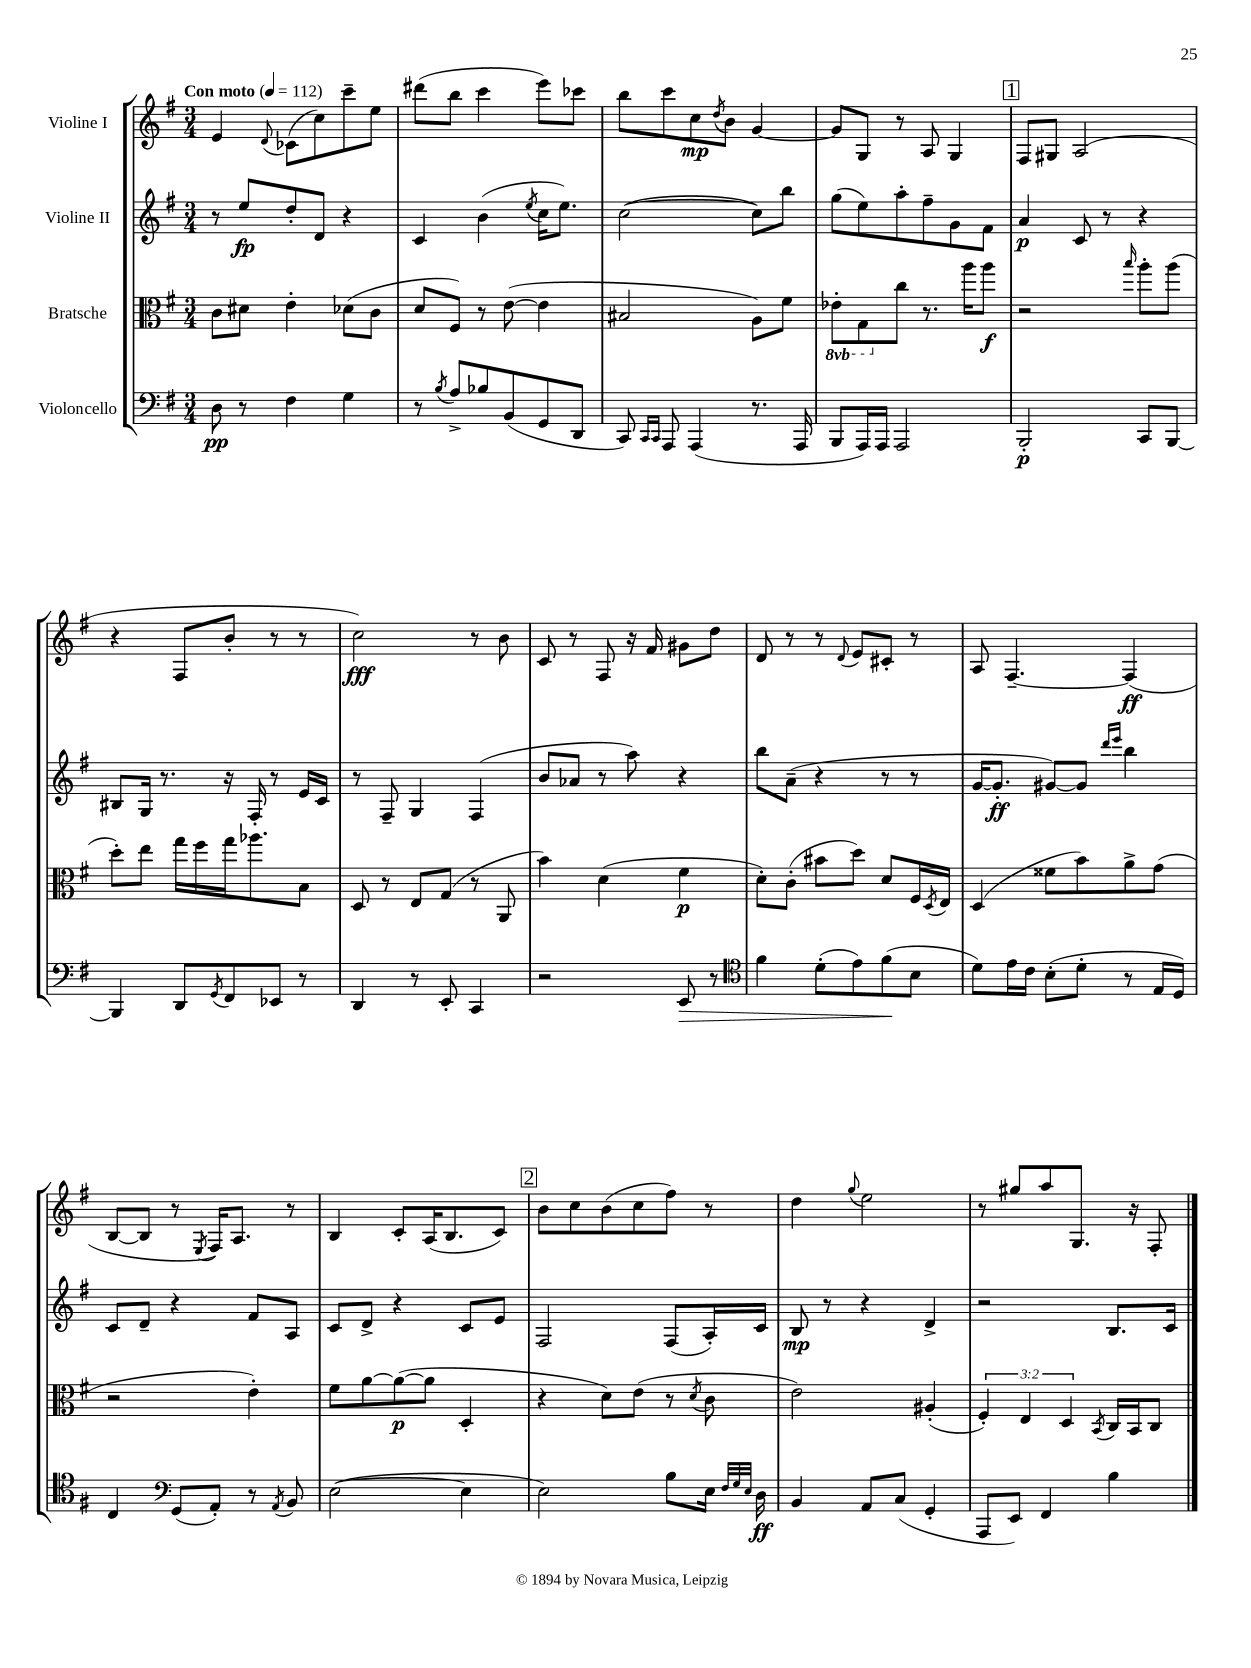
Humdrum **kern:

**kern	**kern	**kern	**kern
*staff4	*staff3	*staff2	*staff1
*clefF4	*clefC3	*clefG2	*clefG2
*k[f#]	*k[f#]	*k[f#]	*k[f#]
*M3/4	*M3/4	*M3/4	*M3/4
*MM112	*MM112	*MM112	*MM112
8D	8c	8r	4e
8r	8d#	8ee	.
.	.	.	8qqd
4F#	4e'	8dd'	(8c-
.	.	8d	8cc)
4G	(8d-	4r	8ccc~
.	8c	.	8ee
=	=	=	=
8r	8d	4c	(8ddd#
8qB	.	.	.
8A^	8F#)	.	8bb
8B-	8r	(4b	4ccc
(8BB	([8e	.	.
.	.	8qee	.
8GG	4e]	16cc	8eee)
.	.	8.ee)	.
8DD	.	.	8ccc-
=	=	=	=
8CC)	2B#	([2cc	8bb
16qqCC	.	.	.
16qqCC	.	.	.
8AAA	.	.	8ccc
(4AAA	.	.	8cc
.	.	.	8qdd
.	.	.	8b
8.r	8A)	8cc])	[4g
.	8f#	8bb	.
16AAA	.	.	.
=	=	=	=
8BBB	8E-'	(8gg	8g]
16AAA)	8GG	8ee)	8G
16AAA	.	.	.
2AAA	8cc	8aa'	8r
.	8.r	8ff#~	8A
.	.	8g	4G
.	16aa	.	.
.	8aa	8f#	.
=	=	=	=
2BBB'	2r	4a	8F#
.	.	.	8G#
.	.	8c	(2A
.	.	8r	.
.	16qqbb	.	.
8CC	8aa'	4r	.
[8BBB	(8aa	.	.
=	=	=	=
4BBB]	8dd')	8B#	4r
.	8ee	16G	.
.	.	8.r	.
8DD	16gg	.	8F#
.	16ff#	.	.
8qGG	.	.	.
8FF#	16gg	16r	8b'
.	8.aa-	16F#'	.
8EE-	.	8r	8r
8r	8B	16e	8r
.	.	16c	.
=	=	=	=
4DD	8D	8r	2cc)
.	8r	8F#~	.
8r	8E	4G	.
8EE'	(8G	.	.
4CC	8r	(4F#	8r
.	8AA	.	8b
=	=	=	=
2r	4b)	8b	8c
.	.	8a-	8r
.	(4d	8r	8F#
.	.	8aa)	16r
.	.	.	16f#
8EE	4f#	4r	8g#
8r	.	.	8dd
=	=	=	=
*clefC4	*	*	*
4f#	8d')	8bb	8d
.	(8c'	(8a~	8r
(8d'	8b#	4r	8r
.	.	.	8qqd
8e)	8dd)	.	8e
(8f#	8d	8r	8c#'
8B	16F#	8r	8r
.	8qD	.	.
.	16E	.	.
=	=	=	=
8d)	(4D	[16g	8A
.	.	8.g']	.
16e	.	.	[4.F#~
16c	.	.	.
(8B'	8f##	[8g#)	.
8d'	8b)	8g#]	.
.	.	16qqddd	.
.	.	16qqeee	.
8r	8a^	4bb	(4F#]
16E	(8g	.	.
16D)	.	.	.
=	=	=	=
4C	2r	8c	[8B
.	.	8d~	8B]
*clefF4	*	*	*
(8GG	.	4r	8r
.	.	.	8qE
8AA')	.	.	16F#)
.	.	.	8.A
8r	4e')	8f#	.
8qAA	.	.	.
8BB	.	8A	8r
=	=	=	=
([2E	8f#	8c	4B
.	[8a	8d^	.
.	(8a_	4r	8c'
.	8a]	.	(16A
.	.	.	8.B
4E]	4D'	8c	.
.	.	8e	8c)
=	=	=	=
2E)	4r	2F#	8b
.	.	.	8cc
.	8d)	.	(8b
.	(8e	.	8cc
8B	8r	(8F#	8ff#)
.	8qd	.	.
16E	8c	16A')	8r
32qqF#	.	.	.
32qqG	.	.	.
32qqE	.	.	.
16D	.	16c	.
=	=	=	=
4BB	2e)	8B	4dd
.	.	8r	.
.	.	.	8qqgg
8AA	.	4r	2ee
(8C	.	.	.
4GG'	(4A#'	4d^	.
=	=	=	=
8AAA	6F#')	2r	8r
8EE)	.	.	8gg#
.	6E	.	.
4FF#	.	.	8aa
.	6D	.	.
.	.	.	8.G
.	8qBB	.	.
4B	16C	8.B	.
.	16BB	.	16r
.	8C	.	8F#'
.	.	16c	.
==	==	==	==
*-	*-	*-	*-
